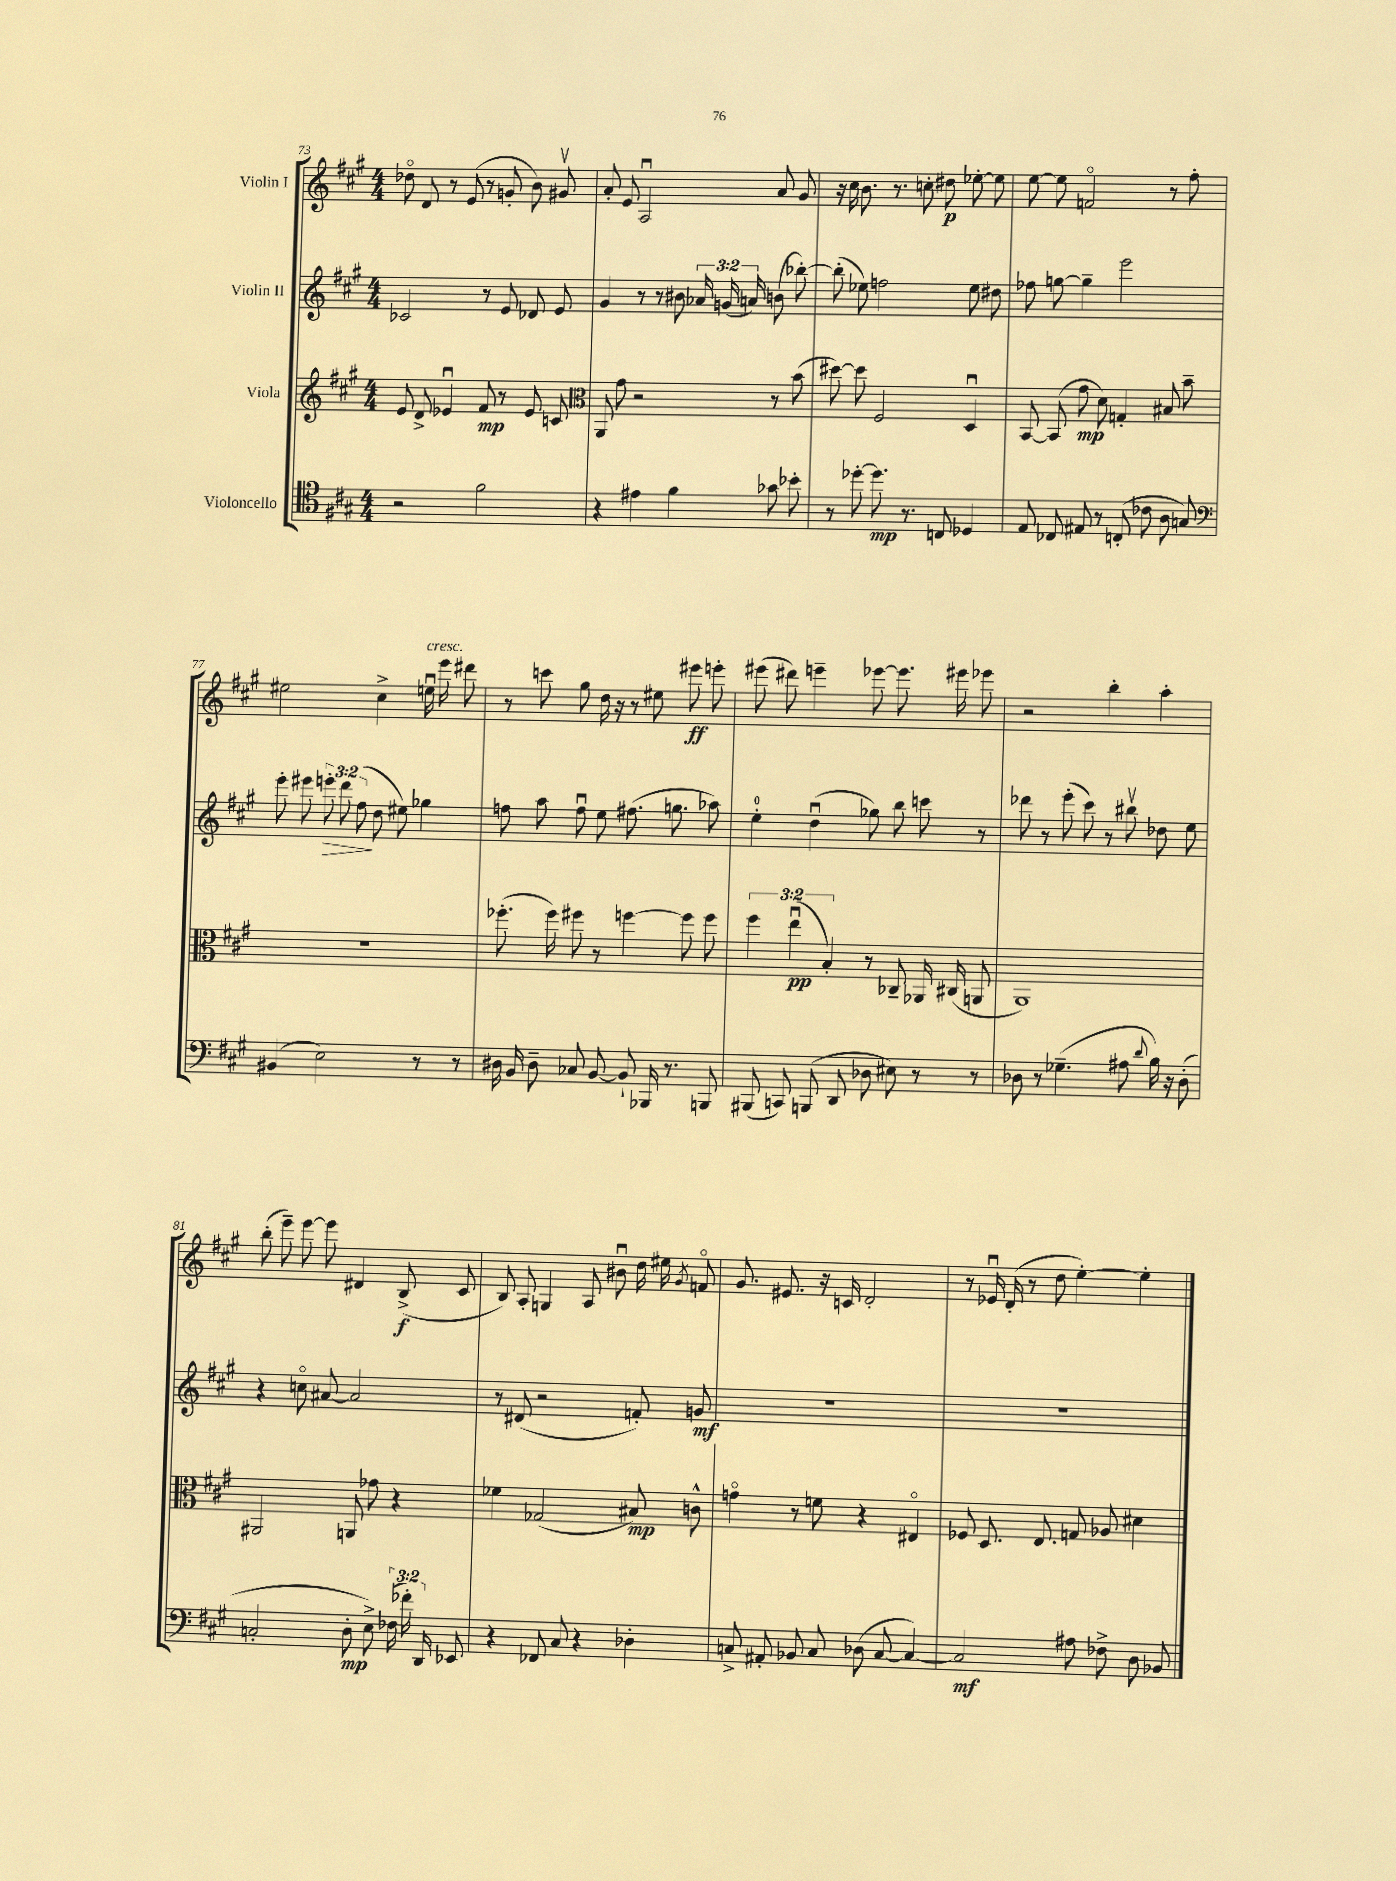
<<
\new StaffGroup <<
\new Staff = "s0" \with { instrumentName = "Violin I" } {
    \clef treble \key a \major \numericTimeSignature \time 4/4
    \autoBeamOff des''8\flageolet d'8 r8 e'8( r8 g'8-. b'8) gis'8\upbow |
    a'8-. e'8 a2\downbow a'8 gis'8 |
    r16 cis''16 b'8. r8. c''8-. dis''8\p ees''8~-. ees''8 |
    e''8~ e''8 f'2\flageolet r8 fis''8-. |
    eis''2 cis''4-> e''16\downbow^\markup { \italic "cresc." } e'''16 dis'''8 |
    r8 c'''8 gis''8 d''16 r16 r8 eis''8 eis'''8\ff e'''8-. |
    eis'''8( dis'''8) e'''4-- ees'''8~ ees'''8. eis'''16 ees'''8 |
    r2 b''4-. a''4-. |
    b''8-.( e'''8--) e'''8~ e'''8 dis'4 b8->\f( cis'8 |
    b8) a8-. g4 a8 bis'8\downbow d''16 eis''16 \acciaccatura { gis'8 } f'8\flageolet |
    gis'8. eis'8. r16 c'16 d'2-. |
    r8 ees'16\downbow d'16-.( r8 d''8 e''4~-.) e''4-. \bar "|." |
}
\new Staff = "s1" \with { instrumentName = "Violin II" } {
    \clef treble \key a \major \numericTimeSignature \time 4/4 \override Staff.TupletNumber.text = #tuplet-number::calc-fraction-text
    \autoBeamOff ces'2 r8 e'8 des'8 e'8 |
    gis'4 r8 r8 bis'8 \tuplet 3/2 { aes'16 g'16( a'16) } b'8( bes''8~-.) |
    bes''8-.( ees''8) f''2 ees''8 dis''8 |
    fes''8 g''8~ g''4-- e'''2 |
    e'''8-. eis'''8 \tuplet 3/2 { e'''8-.\> d'''8 fis''8\!( } d''8 eis''8) ges''4 |
    f''8 a''8 f''8\downbow e''8 fis''8.( g''8. aes''8) |
    e''4-0-. d''4\downbow( ges''8) b''8 c'''8 r8 |
    des'''8 r8 e'''8-.( cis'''8) r8 bis''8\upbow des''8 e''8 |
    r4 c''8\flageolet ais'8~ ais'2 |
    r8 dis'8( r2 f'8-.) g'8\mf |
    R1 |
    R1 \bar "|." |
}
\new Staff = "s2" \with { instrumentName = "Viola" } {
    \clef treble \key a \major \numericTimeSignature \time 4/4 \override Staff.TupletNumber.text = #tuplet-number::calc-fraction-text
    \autoBeamOff e'8 d'8-> ees'4\downbow fis'8\mp r8 ees'8 c'8 |
    \clef alto a,8 gis'8 r2 r8 b'8( |
    dis''8~) dis''8 fis2 d4\downbow |
    b,8~ b,8( gis'8\mp d'8) g4-. bis8 b'8-- |
    R1 |
    fes''8.-.( fes''16) fis''8 r8 f''4~ f''8 f''8 |
    \tuplet 3/2 { fis''4 e''4\downbow\pp( b4-.) } r8 ces8-- aes,16 cis16( a,8 |
    a,1) |
    ais,2 a,8 ges'8 r4 |
    fes'4 ges2( bis8\mp) c'8-^ |
    g'4\flageolet r8 f'8 r4 eis4\flageolet |
    fes8 d8. e8. g8 aes8 dis'4 \bar "|." |
}
\new Staff = "s3" \with { instrumentName = "Violoncello" } {
    \clef tenor \key a \major \numericTimeSignature \time 4/4 \override Staff.TupletNumber.text = #tuplet-number::calc-fraction-text
    \autoBeamOff r2 fis'2 |
    r4 eis'4 fis'4 ges'8 bes'8-. |
    r8 des''8~-. des''8.\mp r8. c8 des4 |
    e8 ces8 eis8 r8 c8-.( ces'8 a8 g8) |
    \clef bass bis,4( e2) r8 r8 |
    dis16 b,16 dis8-- ces8 b,8~ b,8-! bes,,16 r8. b,,8 |
    bis,,8( c,8) b,,8( d,8 des8 eis8) r8 r8 |
    des8 r8 ges4.--( ais8 \appoggiatura { d'8 } b16) r16 des8-.( |
    c2-. d8-.\mp e8->) \tuplet 3/2 { fes16( fes'16-.) d,16 } ees,8 |
    r4 fes,8 cis8 r4 des4-. |
    c8-> ais,8-. bes,8 c8 des8( c8~ c4~) |
    c2\mf ais8 fes8-> d8 bes,8 \bar "|." |
}
>>
>>
\layout { \context { \Score currentBarNumber = #73 } }
